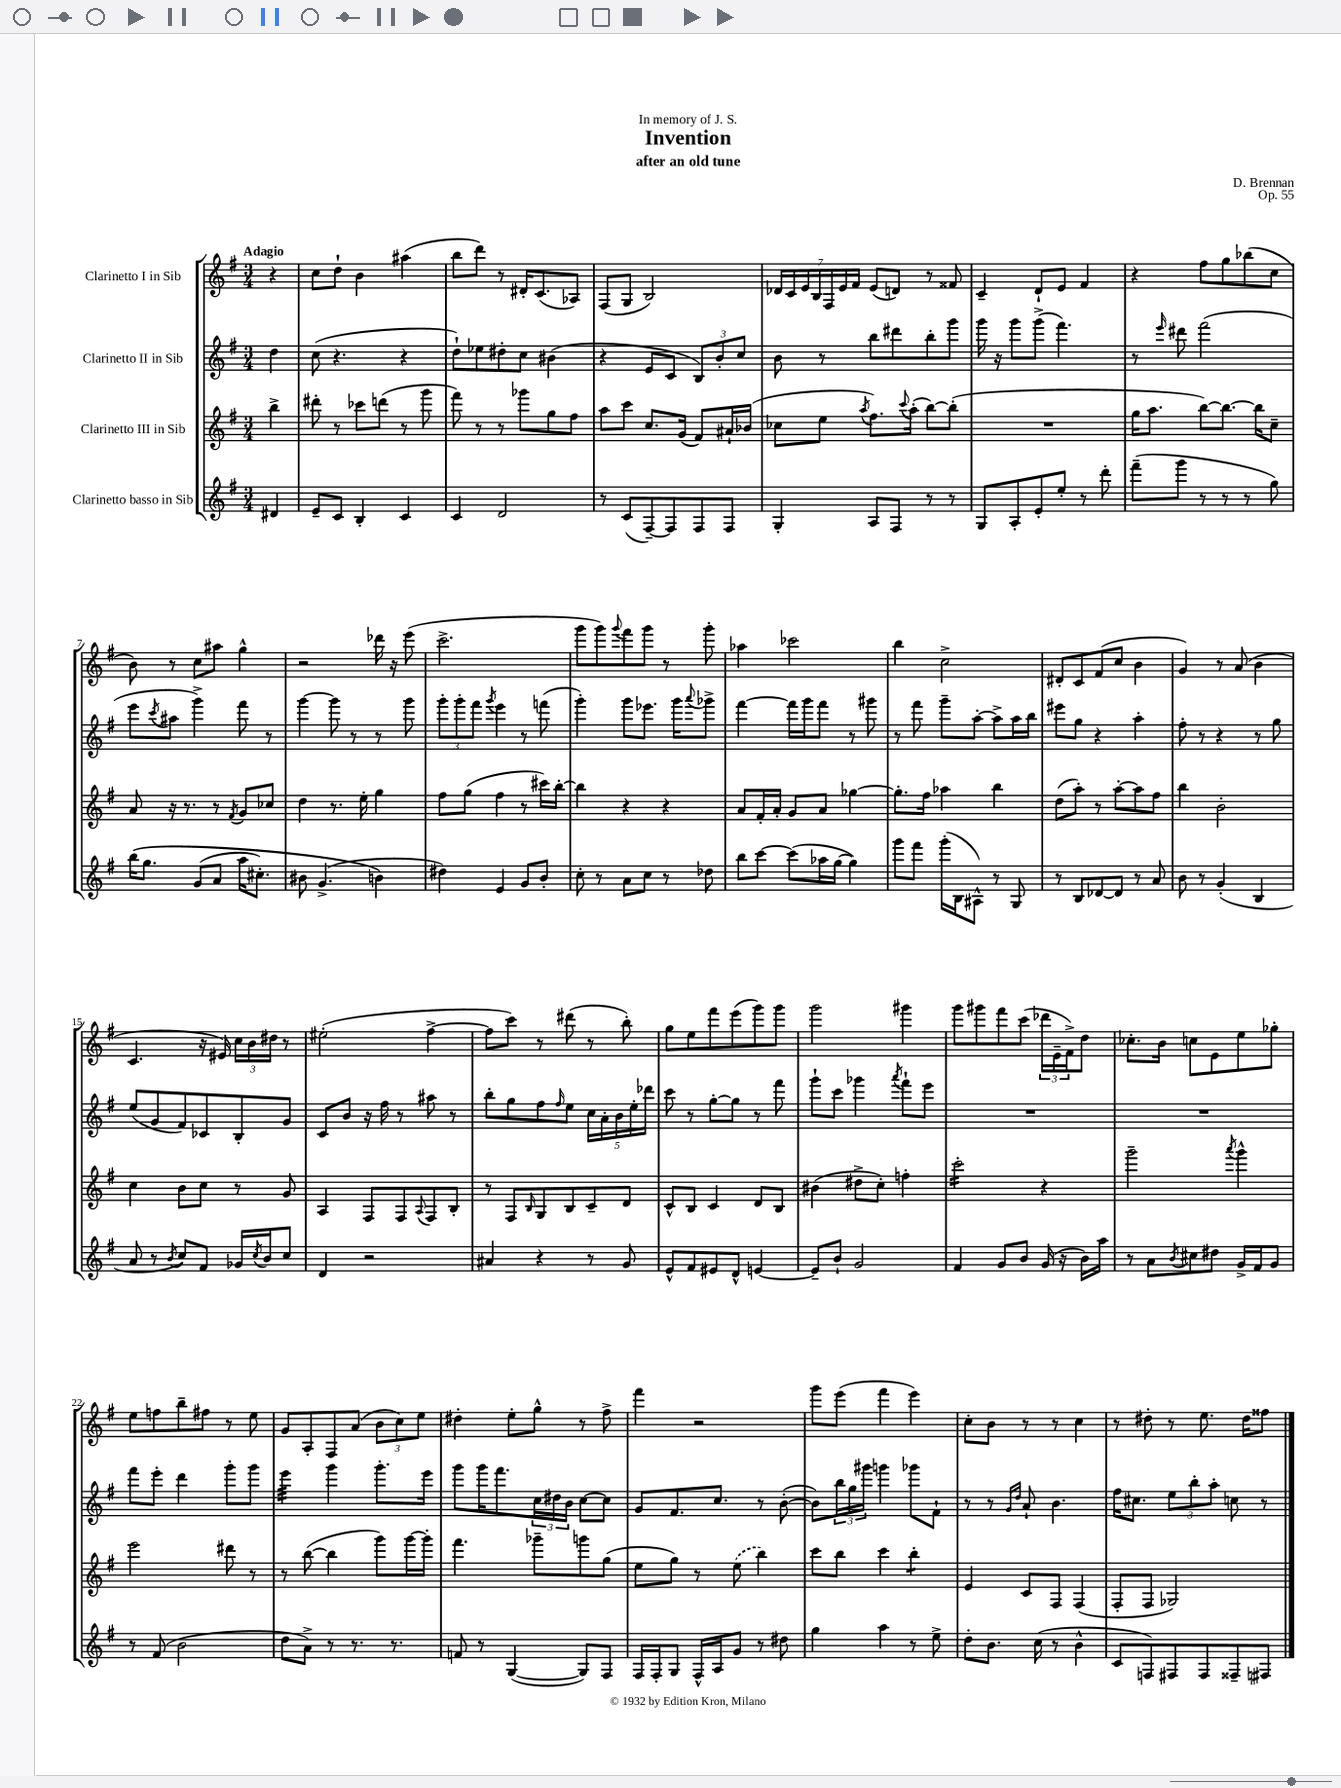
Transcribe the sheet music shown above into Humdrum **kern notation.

**kern	**kern	**kern	**kern
*staff4	*staff3	*staff2	*staff1
*clefG2	*clefG2	*clefG2	*clefG2
*k[f#]	*k[f#]	*k[f#]	*k[f#]
*M3/4	*M3/4	*M3/4	*M3/4
4d#/	4bb^\	4dd\	4r
=	=	=	=
8e~/L	8ddd#'\	(8cc\	8cc\L
8c/J	8r	4.r	8dd`\J
4B'/	8ccc-\L	.	4b\
.	(8ddd\J	.	.
4c/	8r	4r	(4aa#\
.	8ggg\	.	.
=	=	=	=
4c/	8fff#\)	8dd`\L)	8bb\L
.	8r	8ee-\	8ddd\J)
2d/	8r	8dd#'\	8r
.	8ggg-\L	8cc\J	16d#'/LK
.	.	.	(8.c/
.	8gg\	(4b#\	.
.	8ff#\J	.	8A-/J)
=	=	=	=
8r	8aa\L	4r	(8F#/L
(8c/L	8ccc\J	.	8G/J
[8F#~/)	8.cc/L	8e/L	2B/)
8F#/]	.	8c/J	.
.	(16g/Jk	.	.
8F#/	8f#/L)	12B/L)	.
.	.	12b'/	.
8F#/J	16a#`/L	.	.
.	.	12cc/J	.
.	(16b-/JJ	.	.
=	=	=	=
4G'/	8cc-\L	8b\	28d-/LL
.	.	.	28c/
.	.	.	28e/
.	.	.	28B/
.	8ee\J	8r	.
.	.	.	28F#/
.	.	.	28e/
.	.	.	28f#/JJ
.	8qaa/	.	.
8A/L	8.ff#\L)	8bb\L	(8e/L
8F#/J	.	8ddd#\	8d/J)
.	8qqccc/	.	.
.	(16aa'\Jk	.	.
8r	[8bb\L)	8bb'\	8r
8r	(8bb'\]J	8ggg\J	8f##/
=	=	=	=
8G/L	2.r	16ggg\	4c~/
.	.	16r	.
8A'/	.	8ggg\L	.
8e'/	.	(8ggg^\J	8d`/L
8ee'/J	.	4.fff#\)	8e/J
8r	.	.	4f#/
8ddd'\	.	.	.
=	=	=	=
(8fff#~\L	16gg\LK	8r	4r
.	8.aa\J	.	.
.	.	16qqeee/	.
8ggg\J	.	8ddd#\	.
8r	[8bb\L)	(2fff#\	8ff#\L
8r	8.bb\_J	.	8gg\
8r	.	.	(8bb-\
.	16bb\]LK	.	.
8gg\)	8cc~\J	.	8cc\J
=	=	=	=
&(16bb\LK	8a/	8eee\L	8b\)
8.gg\J	.	.	.
.	.	8qccc/	.
.	16r	8aa#\J	8r
.	8.r	.	.
(8g/L	.	4ggg^\)	8cc\L
8a/J	8r	.	8aa#\J
.	8qf#/	.	.
16aa\LK	8g/L	8fff#\	4gg^^\
8.cc#'\J)	.	.	.
.	8cc-/J	8r	.
=	=	=	=
8b#\	4dd\	[4ggg\	2r
(4.g^/	.	.	.
.	8.r	8ggg\]	.
.	.	8r	.
.	16ee'\	.	.
4b\&)	4gg\	8r	16ddd-\
.	.	.	16r
.	.	8ggg\	(8eee\
=	=	=	=
4dd#\)	8ff#\L	12ggg'\L	2.ccc^\
.	.	12ggg'\	.
.	(8gg\J	.	.
.	.	12fff#\J	.
.	.	8qggg/	.
4e/	4ff#\	4eee\	.
8g/L	8r	8r	.
8b'/J	16ccc#\LL)	(8fff\	.
.	[16bb'\JJ	.	.
=	=	=	=
8cc'\	4bb\]	4ggg'\)	8ggg\L
8r	.	.	8ggg\)
.	.	.	8qqggg/
8a\L	4r	8ggg\L	8fff#\
8cc\J	.	8.eee-\J	8ggg\J
8r	4r	.	8r
.	.	16ggg\LK	.
.	.	8qqaaa/	.
8dd-\	.	8ggg-^\J	8ggg'\
=	=	=	=
8bb\L	8a/L	[4fff#\	4aa-\
[8ccc\J	16f#'/L	.	.
.	16a'/JJ	.	.
(8ccc\]L	8g/L	16fff#\]LL	2ccc-\
.	.	16ggg\J	.
16aa-\L	8a/J	8fff#\J	.
[16gg\JJ	.	.	.
4gg\])	[4gg-\	8r	.
.	.	8ggg#\	.
=	=	=	=
8ggg\L	8.gg-'\]L	8r	4bb\
8fff#\J	.	8fff#\	.
.	16ff#\Jk	.	.
(16ggg'\LL	4aa-\	8ggg~\L	2cc^\
16B\J	.	.	.
8A#^^\J)	.	[8aa'\J	.
8r	4bb\	8aa^\]L	.
8G/	.	16aa\L	.
.	.	16bb\JJ	.
=	=	=	=
8r	(8dd\L	8eee#\L	8d#'/L
8B/L	8aa'\J)	8gg\J	8c/
[8d-/	8r	4r	(8f#/
8d-/]J	[8aa'\L	.	8cc/J
8r	8aa\]	4aa'\	4b\
8a/	8ff#\J	.	.
=	=	=	=
8b\	4bb\	8ff#'\	4g/)
8r	.	8r	.
(4g'/	2b'\	4r	8r
.	.	.	(8a/
4B/	.	8r	4b\
.	.	8gg\	.
=	=	=	=
8a/	4cc\	(8ee/L	4.c/
8r	.	8g/	.
8qb/	.	.	.
8cc/L)	8b\L	8f#/)	.
8f#/J	8cc\J	8c-/	16r
.	.	.	16e#/)
16g-/LL	8r	8B'/	24cc\LL
.	.	.	24b\
8qcc/	.	.	.
16b/J	.	.	.
.	.	.	24dd#\JJ
8cc/J	8g/	8g/J	8r
=	=	=	=
4d/	4A/	8c/L	(2ee#'\
.	.	8b/J	.
2r	8F#/L	16r	.
.	.	16ff#\	.
.	8F#/	8r	.
.	8qqA/	.	.
.	8F#/	8aa#\	[4ff#^\
.	8B'/J	8r	.
=	=	=	=
4a#/	8r	8bb'\L	8ff#\]L
.	8F#/L	8gg\	8ccc\J)
.	16qqB/	.	.
4r	8G/	8ff#\	8r
.	.	16qqff#/	.
.	8B/	8ee\J	(8ddd#\
8r	8c~/	20cc\LL	8r
.	.	20a'\	.
.	.	20b\	.
8g/	8d/J	.	8bb'\)
.	.	20ee'\	.
.	.	20ddd-\JJ	.
=	=	=	=
8e^^/L	8c^^/L	8ccc\	8gg\L
8f#/	8B/J	8r	8ee\
8e#/	4c/	[8gg'\L	8fff#\
8d^^/J	.	8gg\]J	(8eee\
[4e/	8d/L	8r	8ggg\)
.	8B/J	8fff#\	8ggg\J
=	=	=	=
8e~/]L	(4b#\	8ggg`\L	2ggg\
8b`/J	.	8ccc\J	.
2g/	8dd#^\L	4ggg-\	.
.	8cc'\J)	.	.
.	.	8qaaa/	.
.	4ff'\	8fff#`\L	4ggg#\
.	.	8eee\J	.
=	=	=	=
4f#/	2ccc'\	2.r	8ggg\L
.	.	.	8ggg#\
8g/L	.	.	8fff#\
8b/J	.	.	(8ccc\J
(16g/	4r	.	24ddd-\LL
.	.	.	24e~\
16r	.	.	.
.	.	.	24f#^\J)
16b\LL)	.	.	8dd\J
16aa\JJ	.	.	.
=	=	=	=
8r	2ggg~\	2.r	8.cc-'\L
8a\L	.	.	.
.	.	.	16b\Jk
8qb/	.	.	.
8cc#\	.	.	8cc\L
8dd#\J	.	.	8e\
.	8qaaa/	.	.
16g^/LL	4ggg^^\	.	8ee\
16f#/J	.	.	.
8g/J	.	.	8gg-'\J
=	=	=	=
8r	2eee\	8fff#\L	8ee\L
(8f#/	.	8eee'\J	8ff\
2b\	.	4ddd\	8bb~\
.	.	.	8ff#\J
.	8ddd#\	8ggg'\L	8r
.	8r	8ggg\J	8ee\
=	=	=	=
8dd\L	8r	4eee\	8g/L
8a^\J)	([8bb\	.	8A'/
8r	4bb\]	4ggg\	8F#/
8.r	.	.	(8a/J
.	8ggg\L)	8.ggg'\L	12b\L
8.r	.	.	.
.	.	.	12cc\)
.	[16ggg\L	.	.
.	.	.	12ee\J
.	16ggg'\]JJ	16eee\Jk	.
=	=	=	=
8f/	4.fff#\	8ggg\L	4dd#'\
8r	.	16ggg\K	.
.	.	8.fff#\	.
([4G/	.	.	8ee'\L
.	8ggg-~\L	24cc\L	8gg^^\J
.	.	24dd#\	.
.	.	24b\JJ	.
8G/]L)	8ggg\	[8cc\L	8r
8F#/J	(8gg\J	8cc\]J	8ff#^\
=	=	=	=
16F#/LL	8ee\L	8g/L	4fff#\
16F#'/J	.	.	.
8G/J	8gg\J)	8.f#/	.
16F#^^/LL	8r	.	2r
16A/J	.	8.cc/J	.
8g/J	(8ee\	.	.
8r	4bb\)	8r	.
8dd#\	.	([8b'\	.
=	=	=	=
4gg\	8ccc\L	8b\]L)	8ggg\L
.	8bb\J	24bb\L	(8eee\J
.	.	24gg\	.
.	.	24ggg#\JJ	.
4aa\	4ccc\	4ggg\	4fff#\
8r	4bb'\	8ggg-\L	4eee\)
8ee^\	.	8f#`\J	.
=	=	=	=
8dd'\L	4e/	8r	8cc'\L
8.b\J	.	8r	8b\J
.	.	16qqg/LL	.
.	.	16qqdd/JJ	.
.	8c/L	8a`/	8r
(16cc\	.	.	.
8r	8F#/J	4.b\	8r
4b^^\	(4F#/	.	4cc\
=	=	=	=
8c/L	8F#'/L	16ff#\LK	8r
.	.	8.cc#\J	.
8F/)	8F#/J	.	8dd#'\
8F#/	2G-/)	12ee\L	8r
.	.	12bb'\	.
8F#/	.	.	8.ee\
.	.	12aa'\J	.
8F##~/	.	8cc\	.
.	.	.	16dd#\LK
8F#/J	.	8r	8ff##\J
==	==	==	==
*-	*-	*-	*-
